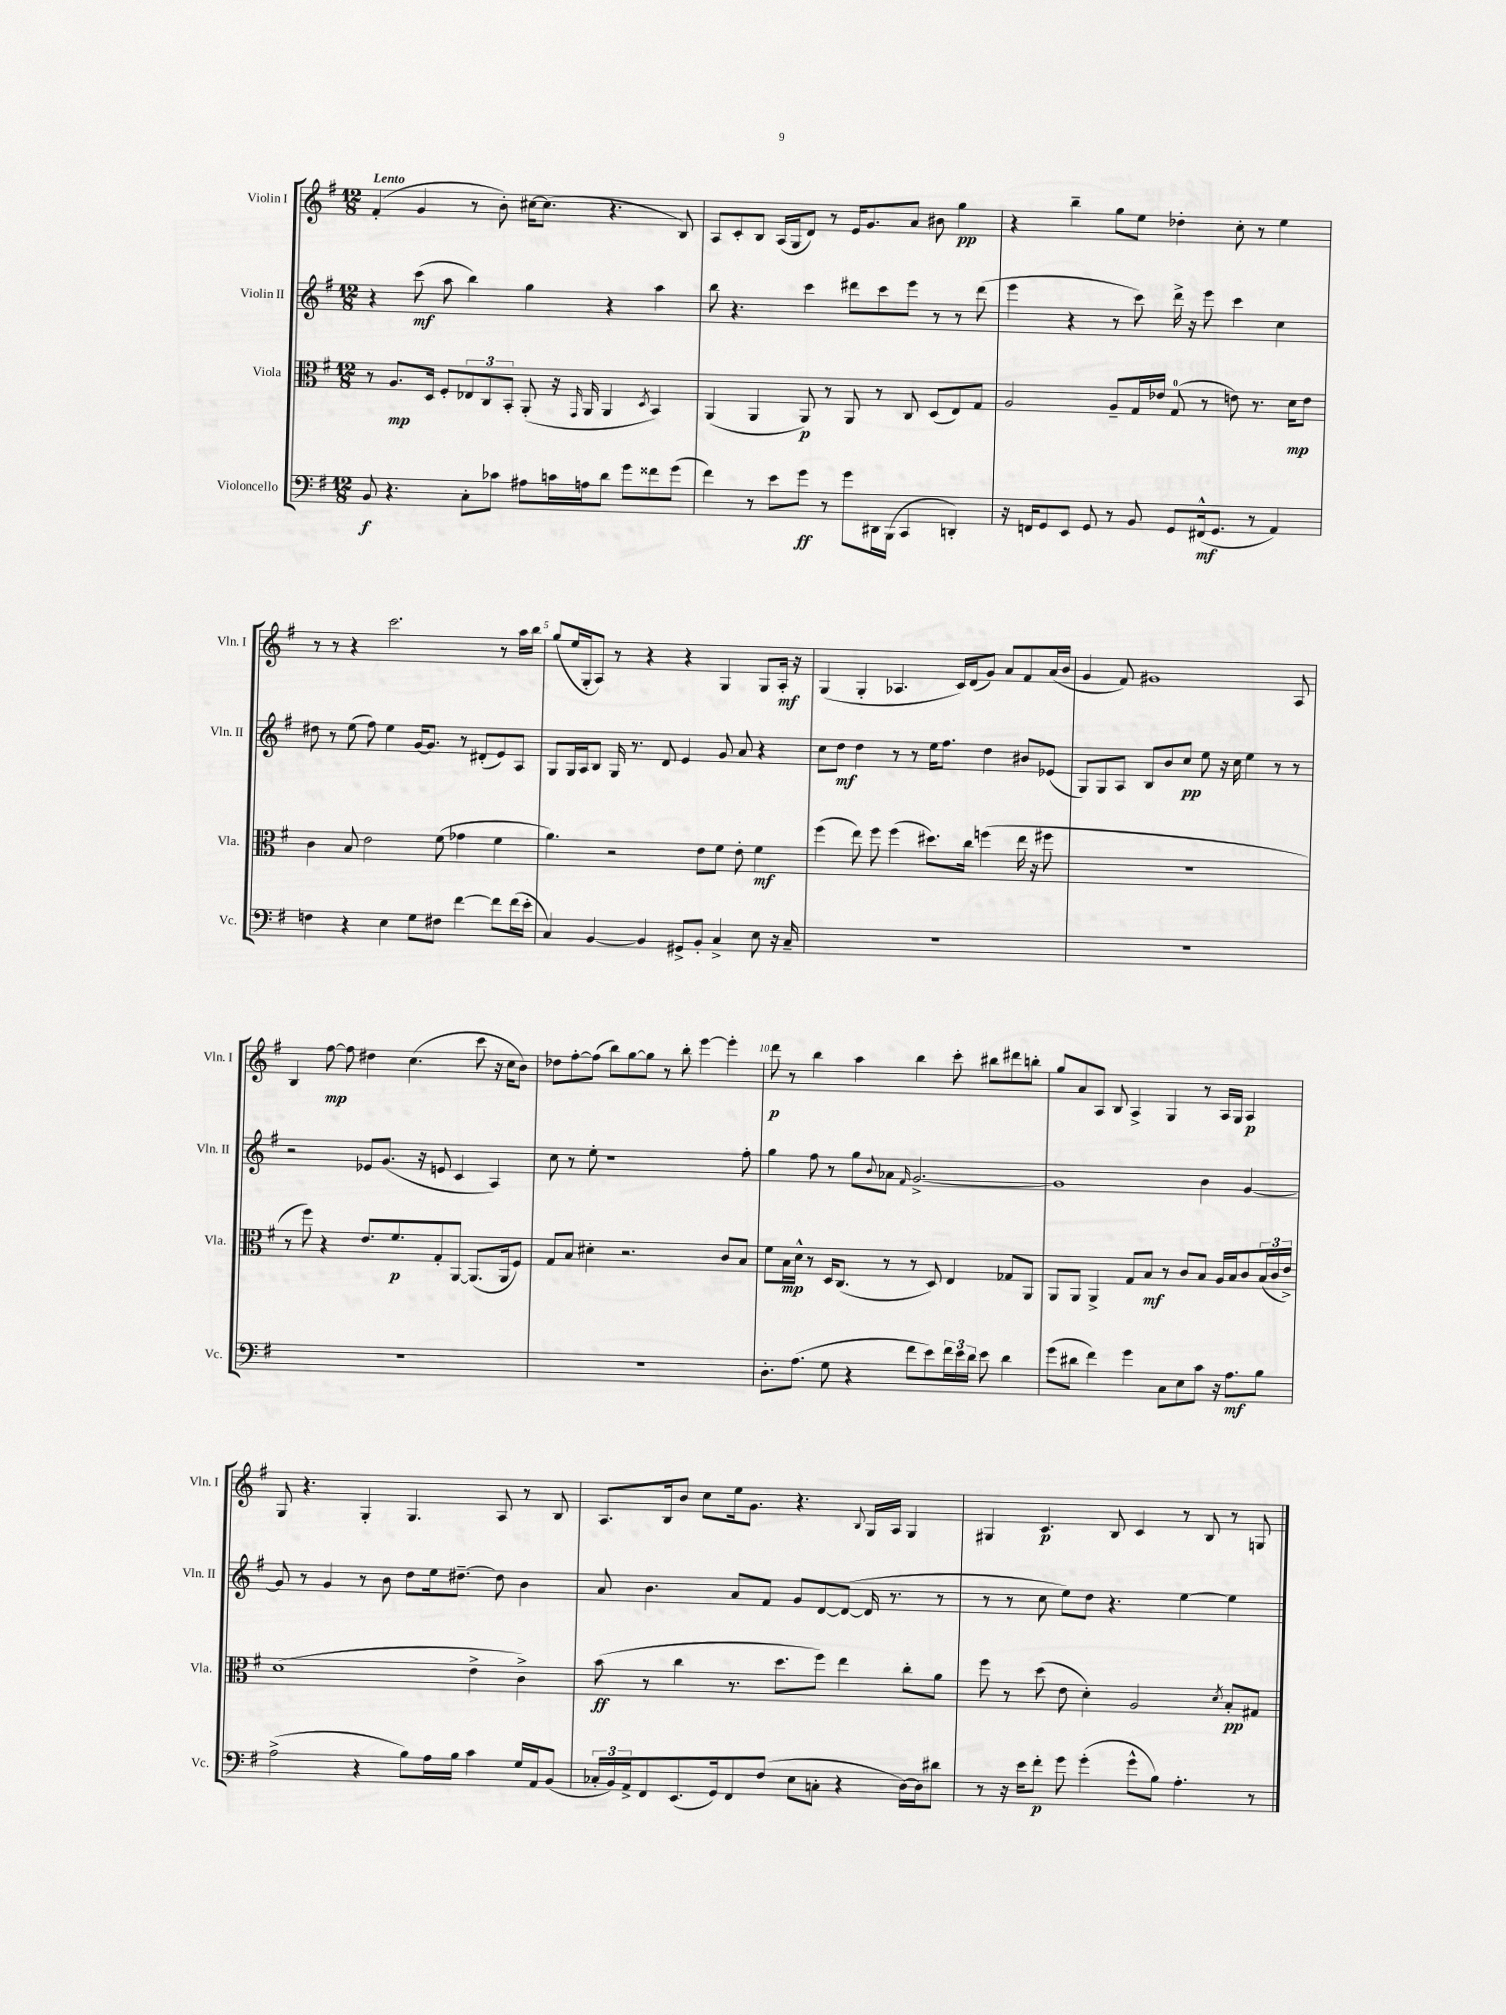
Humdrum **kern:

**kern	**kern	**kern	**kern
*staff4	*staff3	*staff2	*staff1
*clefF4	*clefC3	*clefG2	*clefG2
*k[f#]	*k[f#]	*k[f#]	*k[f#]
*M12/8	*M12/8	*M12/8	*M12/8
8BB	8r	4r	(4f#'
4.r	8.A	.	.
.	.	(8ccc	4g
.	16D	.	.
.	8F#'	8aa	.
8C'	12E-	4bb)	8r
.	12C	.	.
8c-	.	.	8b')
.	12BB'	.	.
8A#	(8AA'	4gg	[16cc#
.	.	.	(8.cc#]
16c	16r	.	.
.	16qqGG	.	.
16A	16AA	.	.
8d	4AA	4r	4.r
8g	.	.	.
.	8qD	.	.
8f##	4BB)	4aa	.
(8g	.	.	8B)
=	=	=	=
4f#)	(4AA	8bb	8A
.	.	4.r	8c'
8r	4AA	.	8B
8e	.	.	(16A
.	.	.	16G
8g	8AA)	4ccc	8d)
8r	8r	.	8r
8g	8AA	8ddd#	16e
.	.	.	8.g
16DD#	8r	8ccc	.
(16BBB	.	.	.
4CC	8C	8eee	8a
.	(8D	8r	8b#
4DD')	8E)	8r	4gg
.	8G	(8ddd#	.
=	=	=	=
16r	2A	4eee	4r
16FF	.	.	.
8GG	.	.	.
8EE	.	4r	4bb~
8GG	.	.	.
8r	8A~	8r	8gg
8BB	16G	8ccc)	8ee
.	16e-	.	.
8GG	(8G	16ddd^	4dd-'
.	.	16r	.
(16FF#^^	8r	8eee	.
8.GG	.	.	.
.	8e)	4ccc	8cc'
8r	8.r	.	8r
4AA)	.	4cc	4ee
.	16d	.	.
.	8e	.	.
=	=	=	=
4F	4c	8dd#	8r
.	.	8r	8r
4r	8B	(8ee	4r
.	2e	8ff#)	.
4E	.	4ee	2.ccc
8G	.	[16g	.
.	.	8.g]	.
8F#	(8f#	.	.
[4f#	4g-	8r	.
.	.	(8d#'	.
8f#]	4f#	8e)	8r
(16f#	.	8A	16aa
16e'	.	.	16bb
=	=	=	=
4C)	4.a)	8G	(8gg
.	.	16G	16ee
.	.	16A	16G'
[4BB	.	8B	8A)
.	2r	16G	8r
.	.	8.r	.
4BB]	.	.	4r
.	.	8d	.
8GG#^	.	4e	4r
8BB'	8e	.	.
4C^	8f#	8g	4G
.	8e'	8a	.
8E	4f#	4r	8G
16r	.	.	16A'
16C~	.	.	16r
=	=	=	=
1.r	(4ff#	8cc	(4G
.	.	8dd	.
.	8ee)	4dd	4G'
.	8ff#	.	.
.	(4ff#	8r	4.A-
.	.	8r	.
.	8.dd#)	16ee	.
.	.	8.ff#	.
.	.	.	16c)
.	16cc	.	(16d
.	(4ff	4dd	8g)
.	.	.	8a
.	16ee	8b#	8f#
.	16r	.	.
.	8ff#	(8e-	(16a
.	.	.	16b
=	=	=	=
1.r	1.r	8G)	4g
.	.	8G	.
.	.	8A	8f#)
.	.	8B	1g#
.	.	8b	.
.	.	8cc	.
.	.	8ee	.
.	.	16r	.
.	.	16cc	.
.	.	4ee	.
.	.	8r	.
.	.	8r	8A
=	=	=	=
1.r	8r	2r	4B
.	8ff#)	.	.
.	4r	.	[8ff#
.	.	.	8ff#]
.	8.e	8e-	4dd#
.	.	(8.g	.
.	8.f#	.	.
.	.	.	(4.cc
.	.	16r	.
.	8G'	8e	.
.	[8AA	4c	.
.	(8.AA]	.	8ccc
.	.	4A)	16r
.	16AA	.	16cc
.	8F#)	.	8b)
=	=	=	=
1.r	8G	8cc	8dd-
.	8B	8r	[8ff#'
.	4d#'	8ee'	(8ff#]
.	.	1r	8bb)
.	2.r	.	[8gg
.	.	.	8gg]
.	.	.	8r
.	.	.	8bb'
.	.	.	[4eee
.	8c	.	4eee']
.	8B	8ff#'	.
=	=	=	=
8.D'	8f#	4gg	8ddd
.	16B	.	8r
(8.A	16d^^	.	.
.	8r	8ff#	4bb
8G	16D	8r	.
.	(8.C	.	.
4r	.	8gg	4aa
.	.	8qqb	.
.	8r	8a-	.
.	.	16qqf#	.
8f#	8r	[2.g^	4bb
8e)	8D)	.	.
24f#	4E	.	8ccc'
24e	.	.	.
24d	.	.	.
8e	.	.	8bb#
4d	8G-	.	8ddd#
.	8AA	.	8bb'
=	=	=	=
(8g	8AA	1g]	8gg
8d#	8AA	.	8a
4f#)	4AA^	.	8A
.	.	.	8B
4g	8G	.	4A^
.	8B	.	.
8C	8r	.	4G
8E	8c	.	.
8c	8B	4b	8r
16r	16A	.	16A
8.A	16B	.	16G
.	8c	[4g	4A
8B	(24B	.	.
.	24c	.	.
.	24e^)	.	.
=	=	=	=
(2A^	(1d	8g]	8G
.	.	8r	4.r
.	.	4g	.
4r	.	8r	4G'
.	.	8b	.
8B)	.	8dd	4.G
16A	.	16ee	.
16B	.	[8.dd#~	.
4c	4e^	.	.
.	.	8dd#]	8A
16G	4c^)	4b	8r
16AA	.	.	.
(8BB	.	.	8B
=	=	=	=
24C-'	(8b	8a	8.A
24BB)	.	.	.
24AA^	.	.	.
8FF#	8r	4.b	.
.	.	.	16B
(8.EE	4cc	.	8b
.	.	.	8cc
16GG)	.	.	.
8FF#	8.r	8a	16ee
.	.	.	8.g
(8F#	.	8f#	.
.	8.dd	.	.
8E	.	8g	4.r
8C'	8ff#)	[8d	.
4r	4ee	(8d_	.
.	.	.	8qqB
.	.	16d]	16G
.	.	8.r	16A
[16D)	8cc'	.	4G
16D]	.	.	.
8d#	8a	8r	.
=	=	=	=
8r	8ff#	8r	4G#
16r	8r	8r	.
16e	.	.	.
8f#'	(8dd	8cc	4.c
8g	8e	8ee)	.
(4g'	4d')	8dd	.
.	.	4.r	8B
8g^^	2A	.	4c
8B)	.	.	.
4.A'	.	[4ee	8r
.	.	.	8B
.	8qd	.	.
.	8B'	4ee]	8r
8r	8G#	.	8G
==	==	==	==
*-	*-	*-	*-
